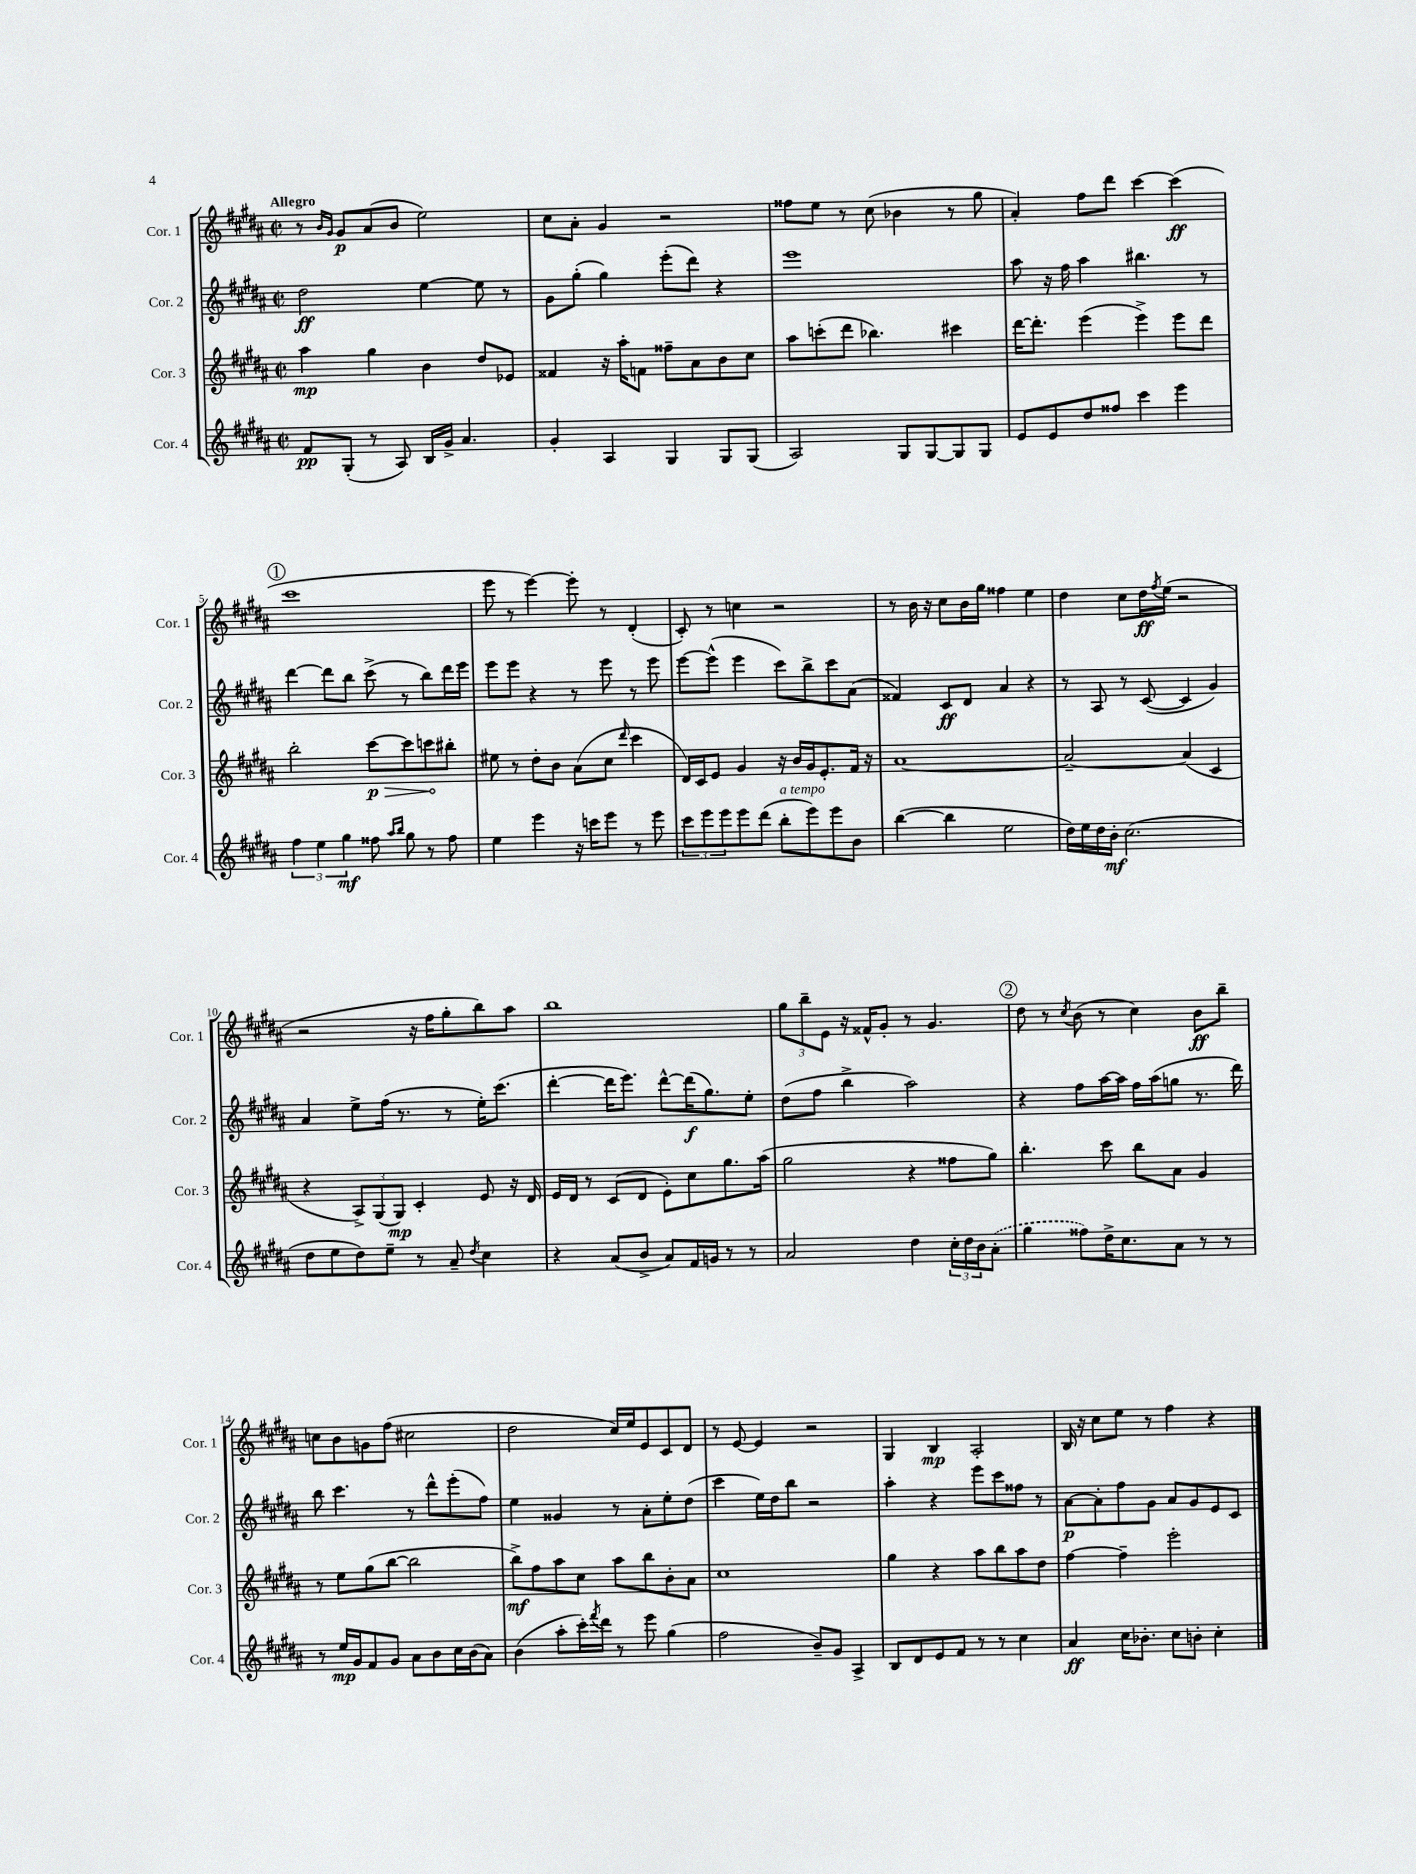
<<
\new StaffGroup <<
\new Staff = "s0" \with { instrumentName = "Cor. 1" shortInstrumentName = "Cor. 1" } {
    \clef treble \key b \major \defaultTimeSignature \time 2/2 \tempo "Allegro"
    r8 \grace { b'16 gis'16 } gis'8\p ais'8( b'8 e''2) |
    cis''8 ais'8-. gis'4 r2 |
    fisis''8 e''8 r8 cis''8( bes'4 r8 gis''8 |
    ais'4-.) fis''8 dis'''8 cis'''4~ cis'''4\ff( |
    \mark \markup { \circle "1" } cis'''1 |
    e'''8 r8 e'''4~) e'''8-. r8 dis'4-.( |
    cis'8-.) r8 c''4 r2 |
    r8 b'16 r16 cis''8 b'16 gis''16 fisis''4 e''4 |
    dis''4 cis''8 dis''16\ff \acciaccatura { fis''8 } e''16( r2 |
    r2 r16 fis''16 gis''8-. b''8) ais''8 |
    b''1 |
    \tuplet 3/2 { gis''8 b''8-- e'8 } r16 fisis'16-^ gis'8-. r8 gis'4. |
    \mark \markup { \circle "2" } dis''8 r8 \acciaccatura { cis''8 } b'8( r8 cis''4) b'8\ff b''8-- |
    c''8 b'8 g'8 fis''8( cis''2 |
    dis''2 cis''16) e''16 e'8 cis'8 dis'8 |
    r8 e'8~ e'4 r2 |
    gis4 b4\mp ais2-. |
    b16 r16 cis''8 e''8 r8 fis''4 r4 \bar "|." |
}
\new Staff = "s1" \with { instrumentName = "Cor. 2" shortInstrumentName = "Cor. 2" } {
    \clef treble \key b \major \defaultTimeSignature \time 2/2
    dis''2\ff e''4~ e''8 r8 |
    gis'8 gis''8-.( gis''4) e'''8-.( dis'''8) r4 |
    e'''1 |
    ais''8 r16 fis''16 ais''4 bis''4. r8 |
    \mark \markup { \circle "1" } dis'''4~ dis'''8 b''8 cis'''8->( r8 b''8) dis'''16 e'''16 |
    e'''8 e'''8 r4 r8 e'''8 r8 e'''8 |
    e'''8~ e'''8-^( e'''4 cis'''8) b''8-> cis'''8 ais'8( |
    fisis'4) cis'8\ff dis'8 ais'4 r4 |
    r8 ais8 r8 cis'8~( cis'4 gis'4) |
    ais'4 e''8-> fis''16( r8. r8 e''16-.) cis'''8.( |
    dis'''4~-. dis'''16 e'''8.) dis'''8~-^ dis'''16\f( gis''8.) e''8-. |
    dis''8( fis''8 b''4-> ais''2) |
    \mark \markup { \circle "2" } r4 fis''8 ais''16~ ais''16 fis''16 ais''16( g''8 r8. dis'''16) |
    b''8 cis'''4. r8 dis'''8-^ e'''8-.( fis''8) |
    e''4 gisis'4 r8 ais'8-. e''8-. dis''8( |
    cis'''4 e''16) dis''16 b''8 r2 |
    ais''4-. r4 e'''8 cis'''8 fisis''8 r8 |
    ais'8~\p ais'8-. fis''8 gis'8 ais'8 gis'8 e'8 cis'8 \bar "|." |
}
\new Staff = "s2" \with { instrumentName = "Cor. 3" shortInstrumentName = "Cor. 3" } {
    \clef treble \key b \major \defaultTimeSignature \time 2/2
    ais''4\mp gis''4 b'4 dis''8 ees'8 |
    fisis'4 r16 ais''16-. f'8 fisis''8-- ais'8 b'8 cis''8 |
    ais''8 c'''8-.( dis'''8 bes''4.) cis'''4 |
    dis'''16~ dis'''8.-. e'''4( e'''4->) e'''8 dis'''8 |
    \mark \markup { \circle "1" } b''2-. \once \override Hairpin.circled-tip = ##t cis'''8~\p\> cis'''8 c'''8\! bis''8-. |
    eis''8 r8 dis''8-. b'8 ais'8( cis''8 \grace { dis'''16 } cis'''4 |
    dis'16) cis'16 e'8 gis'4 r16 b'16 gis'16 e'8.-. fis'16 r16 |
    ais'1~ |
    ais'2~-- ais'4( cis'4 |
    r4 \tuplet 3/2 { ais8->) gis8( gis8\mp) } cis'4-. e'8 r16 dis'16 |
    e'16 dis'16 r8 cis'8( dis'8 e'8-.) cis''8 gis''8. ais''16( |
    gis''2 r4 fisis''8 gis''8) |
    \mark \markup { \circle "2" } b''4.-. cis'''8 b''8 ais'8 gis'4 |
    r8 e''8 gis''8( b''8~ b''2 |
    b''8->\mf) fis''8 ais''8 cis''8 ais''8 b''8 b'8-. ais'8 |
    cis''1 |
    gis''4 r4 ais''8 b''8 ais''8 dis''8 |
    fis''4~ fis''4-- e'''2-. \bar "|." |
}
\new Staff = "s3" \with { instrumentName = "Cor. 4" shortInstrumentName = "Cor. 4" } {
    \clef treble \key b \major \defaultTimeSignature \time 2/2
    fis'8\pp gis8-.( r8 ais8) b16 gis'16-> ais'4. |
    gis'4-. ais4 gis4 gis8 gis8( |
    ais2) gis8 gis8~ gis8 gis8 |
    e'8 e'8 dis''8 fisis''8 cis'''4 e'''4 |
    \mark \markup { \circle "1" } \tuplet 3/2 { fis''4 e''4 gis''4\mf } fisis''8 \grace { ais''16 b''16 } gis''8 r8 fisis''8 |
    e''4 e'''4 r16 c'''16 e'''8 r8 e'''8 |
    \tuplet 3/2 { cis'''8 e'''8 e'''8 } e'''8 dis'''8( b''8-.^\markup { \italic "a tempo" } e'''8) e'''8 b'8 |
    b''4~( b''4 e''2 |
    dis''16) e''16 dis''16 b'16-.\mf cis''2.( |
    dis''8 e''8 dis''8) e''8-- r8 ais'8-- \acciaccatura { dis''8 } cis''4 |
    r4 ais'8( b'8-> ais'8) fis'16 g'16 r8 r8 |
    ais'2 dis''4 \tuplet 3/2 { cis''16-. dis''16 b'16 } \once \slurDashed ais'8-.( |
    \mark \markup { \circle "2" } gis''4 fisis''8) dis''16-> cis''8. ais'8 r8 r8 |
    r8 e''16\mp gis'16 fis'8 gis'8 ais'8 b'8 cis''16 b'16( ais'8) |
    b'4( ais''8-. cis'''16-.) \acciaccatura { fis'''8 } dis'''16 r8 e'''8 gis''4( |
    fis''2 b'8--) gis'8 ais4-> |
    b8 dis'8 e'8 fis'8 r8 r8 cis''4 |
    ais'4\ff cis''16 bes'8.-. cis''8 b'8-. cis''4-. \bar "|." |
}
>>
>>
